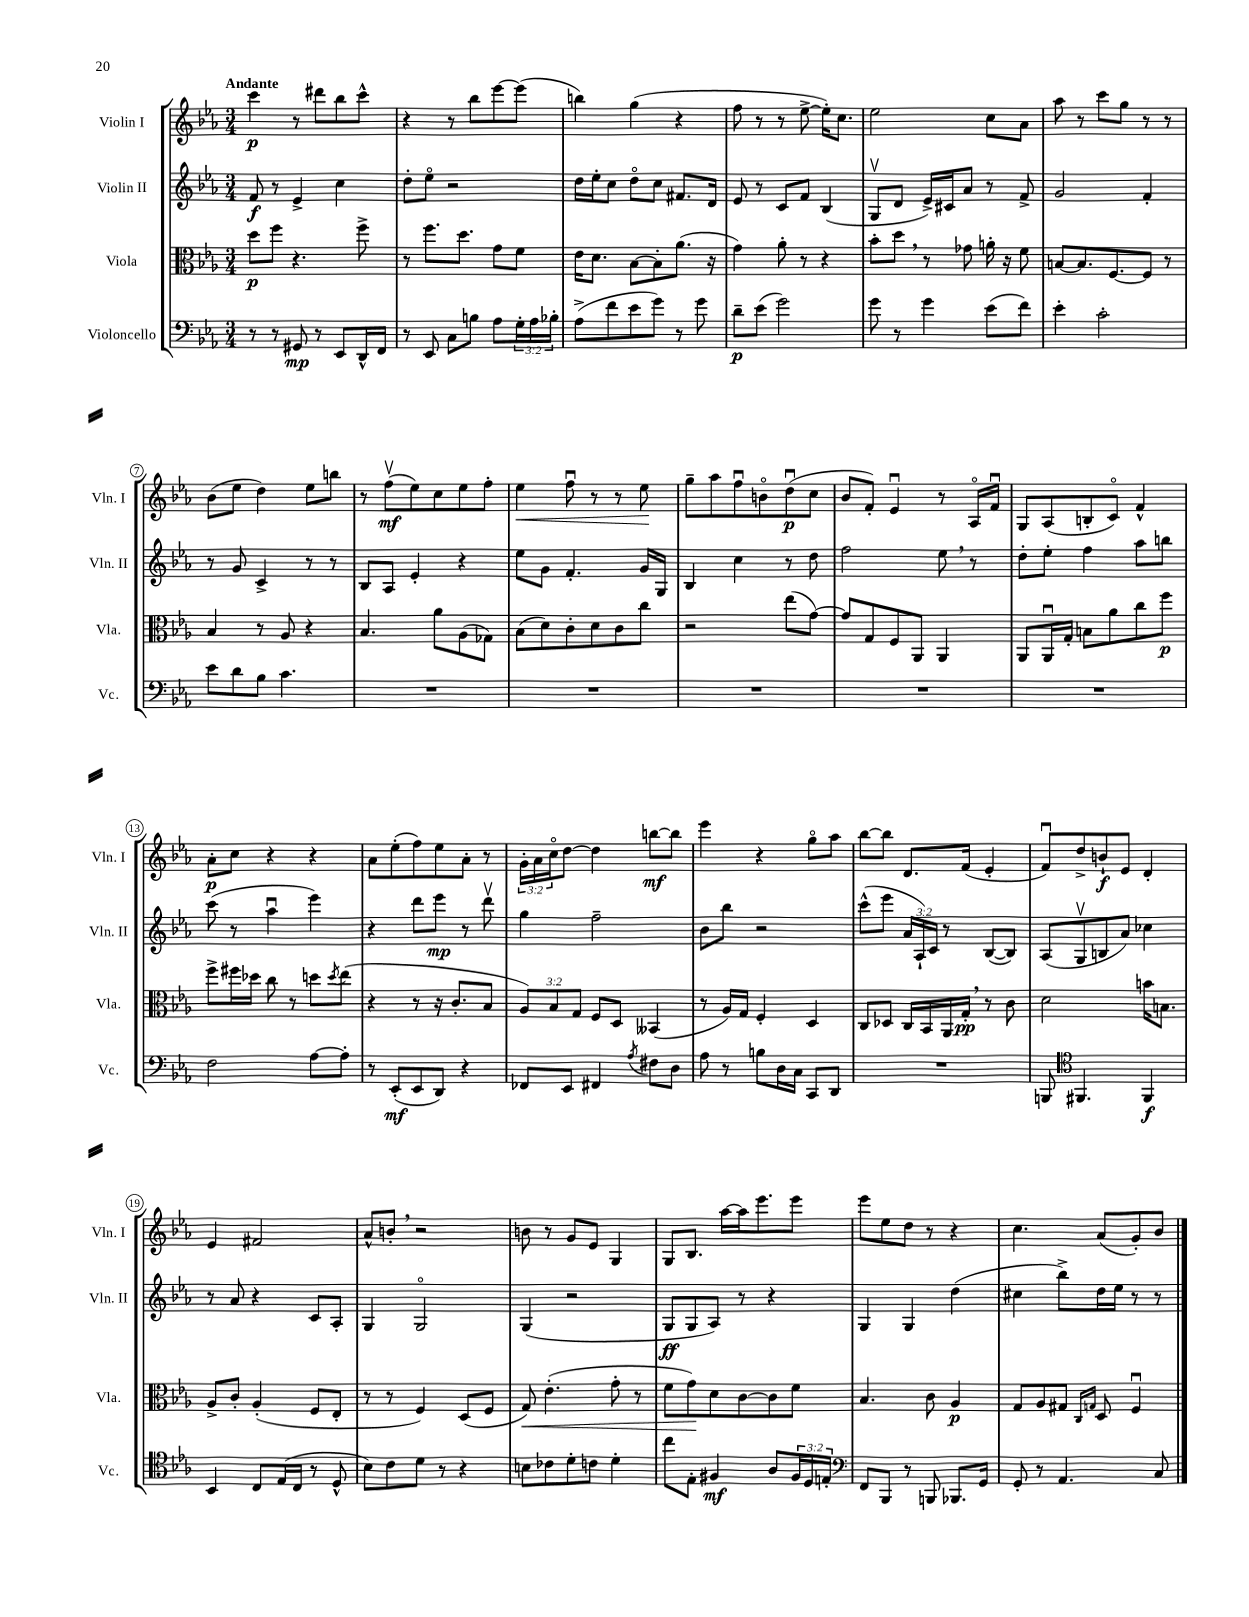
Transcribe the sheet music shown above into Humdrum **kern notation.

**kern	**dynam	**kern	**dynam	**kern	**dynam	**kern	**dynam
*part4	*part4	*part3	*part3	*part2	*part2	*part1	*part1
*staff4	*staff4	*staff3	*staff3	*staff2	*staff2	*staff1	*staff1
*I"Violoncello	*	*I"Viola	*	*I"Violin II	*	*I"Violin I	*
*I'Vc.	*	*I'Vla.	*	*I'Vln. II	*	*I'Vln. I	*
*clefF4	*	*clefC3	*	*clefG2	*	*clefG2	*
*k[b-e-a-]	*	*k[b-e-a-]	*	*k[b-e-a-]	*	*k[b-e-a-]	*
*M3/4	*	*M3/4	*	*M3/4	*	*M3/4	*
=1	=1	=1	=1	=1	=1	=1	=1
!	!	!	!	!	!	!LO:TX:a:B:t=Andante	!
8r	.	8dd\L	p	8f/	f	4ccc\	p
8r	.	8ff\J	.	8r	.	.	.
8GG#X/	mp	4.r	.	4e-^/	.	8r	.
8r	.	.	.	.	.	8ddd#X\L	.
8EE-/L	.	.	.	4cc\	.	8bb-\	.
16DD^^/L	.	8ff^\	.	.	.	8ccc^^\J	.
16FF/JJ	.	.	.	.	.	.	.
=2	=2	=2	=2	=2	=2	=2	=2
8r	.	8r	.	8dd'\L	.	4r	.
8EE-/	.	8.ff\L	.	8ee-\J	.	.	.
8C\L	.	.	.	2r	.	8r	.
.	.	8.dd\J	.	.	.	.	.
8Bn\J	.	.	.	.	.	8bb-\L	.
8A-\L	.	8g\L	.	.	.	[8eee-\	.
24G'\L	.	8f\J	.	.	.	(8eee-\J]	.
24A-\	.	.	.	.	.	.	.
24B-X'\JJ	.	.	.	.	.	.	.
=3	=3	=3	=3	=3	=3	=3	=3
(8A-^\L	.	16e-\KL	.	16dd\LL	.	4bbn\)	.
.	.	8.d\J	.	16ee-'\J	.	.	.
8f\	.	.	.	8cc\J	.	.	.
8e-\	.	[8B-\L	.	8dd\L	.	(4gg\	.
8g\J)	.	8B-'\]	.	8cc\J	.	.	.
8r	.	(8.a-\J	.	8.f#X/L	.	4r	.
8g\	.	.	.	.	.	.	.
.	.	16r	.	16d/Jk	.	.	.
=4	=4	=4	=4	=4	=4	=4	=4
8d~\L	p	4g\)	.	8e-/	.	8ff\	.
(8e-\J	.	.	.	8r	.	8r	.
2g\)	.	8a-'\	.	8c/L	.	8r	.
.	.	8r	.	8f/J	.	[8ee-^\	.
.	.	4r	.	(4B-/	.	16ee-'\KL])	.
.	.	.	.	.	.	8.cc\J	.
=5	=5	=5	=5	=5	=5	=5	=5
8g\	.	8b-'\L	.	8Gv/L	.	2ee-\	.
8r	.	8dd,\J	.	8d/J	.	.	.
4g\	.	8r	.	16e-^/LL)	.	.	.
.	.	.	.	16c#X/J	.	.	.
.	.	8g-X\	.	8a-/J	.	.	.
(8e-\L	.	16an'\	.	8r	.	8cc\L	.
.	.	16r	.	.	.	.	.
8f\J)	.	8f\	.	8f^/	.	8a-\J	.
=6	=6	=6	=6	=6	=6	=6	=6
4e-'\	.	[8Bn/L	.	2g/	.	8aa-\	.
.	.	8.B/]	.	.	.	8r	.
2c'\	.	.	.	.	.	8ccc\L	.
.	.	[8.F/	.	.	.	.	.
.	.	.	.	.	.	8gg\J	.
.	.	8F/J]	.	4f'/	.	8r	.
.	.	8r	.	.	.	8r	.
!!LO:LB:g=z
=7	=7	=7	=7	=7	=7	=7	=7
8e-\L	.	4B-/	.	8r	.	(8b-\L	.
8d\	.	.	.	8g/	.	8ee-\J	.
8B-\J	.	8r	.	4c^/	.	4dd\)	.
4.c\	.	8A-/	.	.	.	.	.
.	.	4r	.	8r	.	8ee-\L	.
.	.	.	.	8r	.	8bbn\J	.
=8	=8	=8	=8	=8	=8	=8	=8
2.r	.	4.B-/	.	8B-/L	.	8r	.
.	.	.	.	8A-/J	.	(8ffv\L	mf
.	.	.	.	4e-'/	.	8ee-\)	.
.	.	8a-\L	.	.	.	8cc\	.
.	.	(8A-\	.	4r	.	8ee-\	.
.	.	8G-X\J)	.	.	.	8ff'\J	.
=9	=9	=9	=9	=9	=9	=9	=9
!	!	!	!	!	!	!	!LO:HP:b
2.r	.	(8B-\L	.	8ee-\L	.	4ee-\	<
.	.	8d\)	.	8g\J	.	.	.
.	.	8c'\	.	4.f'/	.	8ffu\	.
.	.	8d\	.	.	.	8r	.
.	.	8c\	.	.	.	8r	.
.	.	8cc\J	.	16g/LL	.	8ee-\	.
.	.	.	.	16G/JJ	.	.	.
.	.	.	.	.	.	.	[
=10	=10	=10	=10	=10	=10	=10	=10
2.r	.	2r	.	4B-/	.	8gg~\L	.
.	.	.	.	.	.	8aa-\	.
.	.	.	.	4cc\	.	8ffu\	.
.	.	.	.	.	.	8bn\	.
.	.	(8ee-\L	.	8r	.	(8ddu\	p
.	.	[8g\J)	.	8dd\	.	8cc\J	.
=11	=11	=11	=11	=11	=11	=11	=11
2.r	.	8g/L]	.	2ff\	.	8b-/L	.
.	.	8G/	.	.	.	8f'/J)	.
.	.	8F/	.	.	.	4e-u/	.
.	.	8AA-/J	.	.	.	.	.
.	.	4AA-/	.	8ee-,\	.	8r	.
.	.	.	.	8r	.	16A-/LL	.
.	.	.	.	.	.	16fu/JJ	.
=12	=12	=12	=12	=12	=12	=12	=12
2.r	.	8AA-/L	.	8dd'\L	.	8G/L	.
.	.	16AA-u/L	.	8ee-'\J	.	(8A-/	.
.	.	16G'/JJ	.	.	.	.	.
.	.	8Bn\L	.	4ff\	.	8Bn'/	.
.	.	8a-\	.	.	.	8c/J)	.
.	.	8cc\	.	8aa-\L	.	4f^^/	.
.	.	8ff\J	p	8bbn\J	.	.	.
!!LO:LB:g=z
=13	=13	=13	=13	=13	=13	=13	=13
2F\	.	8ff^\L	.	(8ccc\	.	8a-'\L	p
.	.	16ff#X\L	.	8r	.	8cc\J	.
.	.	16dd-X\JJ	.	.	.	.	.
.	.	8cc\	.	4aa-u\	.	4r	.
.	.	8r	.	.	.	.	.
[8A-\L	.	8ddn\L	.	4eee-\)	.	4r	.
.	.	8qdd/	.	.	.	.	.
8A-'\J]	.	(8ee-\J	.	.	.	.	.
=14	=14	=14	=14	=14	=14	=14	=14
8r	.	4r	.	4r	.	8a-\L	.
(8EE-'/L	mf	.	.	.	.	(8ee-'\	.
8EE-/	.	8r	.	8ddd\L	.	8ff\)	.
8DD/J)	.	16r	.	8eee-\J	mp	8ee-\	.
.	.	8.c'/L	.	.	.	.	.
4r	.	.	.	8r	.	8a-'\J	.
.	.	8B-/J	.	8dddv\	.	8r	.
=15	=15	=15	=15	=15	=15	=15	=15
8FF-X/L	.	12A-/L)	.	4gg\	.	24g'\LL	.
.	.	.	.	.	.	24a-\	.
.	.	12B-/	.	.	.	24cc\J	.
8EE-/J	.	.	.	.	.	[8dd\J	.
.	.	12G/J	.	.	.	.	.
4FF#X/	.	8F/L	.	2ff~\	.	4dd\]	.
.	.	8D/J	.	.	.	.	.
8qA-/	.	.	.	.	.	.	.
8F#X\L	.	(4BB--X/	.	.	.	[8bbn\L	mf
8D\J	.	.	.	.	.	8bb\J]	.
=16	=16	=16	=16	=16	=16	=16	=16
8A-\	.	8r	.	8b-\L	.	4eee-\	.
8r	.	16A-/LL)	.	8bb-\J	.	.	.
.	.	16G/JJ	.	.	.	.	.
8Bn\L	.	4F'/	.	2r	.	4r	.
16D\L	.	.	.	.	.	.	.
16C\JJ	.	.	.	.	.	.	.
8CC/L	.	4D/	.	.	.	8gg\L	.
8DD/J	.	.	.	.	.	8aa-\J	.
=17	=17	=17	=17	=17	=17	=17	=17
2.r	.	8C/L	.	(8ccc^^\L	.	[8bb-\L	.
.	.	8D-X/J	.	8eee-\J	.	8bb-\J]	.
.	.	16C/LL	.	24a-/LL	.	8.d/L	.
.	.	.	.	24A-`/)	.	.	.
.	.	16BB-/	.	.	.	.	.
.	.	.	.	24c/JJ	.	.	.
.	.	16AA-/	.	8r	.	.	.
.	.	16G',/JJ	pp	.	.	(16f/Jk	.
.	.	8r	.	([8B-/L	.	4e-'/	.
.	.	8c\	.	8B-/J])	.	.	.
=18	=18	=18	=18	=18	=18	=18	=18
8BBBn/	.	2d\	.	(8A-/L	.	8fu/L)	.
*clefC4	*	*	*	*	*	*	*
4.FF#X/	.	.	.	8Gv/	.	8dd^/	.
.	.	.	.	8Bn/	.	8bn`/	f
.	.	.	.	8a-/J)	.	8e-/J	.
4FF#/	f	16bn\KL	.	4cc-X\	.	4d'/	.
.	.	8.Bn\J	.	.	.	.	.
!!LO:LB:g=z
=19	=19	=19	=19	=19	=19	=19	=19
4BB-/	.	8A-^/L	.	8r	.	4e-/	.
.	.	8c'/J	.	8a-/	.	.	.
8C/L	.	(4A-'/	.	4r	.	2f#X/	.
(16E-/L	.	.	.	.	.	.	.
16C/JJ	.	.	.	.	.	.	.
8r	.	8F/L	.	8c/L	.	.	.
8D^^/	.	8E-'/J	.	8A-'/J	.	.	.
=20	=20	=20	=20	=20	=20	=20	=20
8B-\L)	.	8r	.	4G/	.	8a-^^/L	.
8c\	.	8r	.	.	.	8bn',/J	.
8d\J	.	4F/)	.	2G/	.	2r	.
8r	.	.	.	.	.	.	.
4r	.	(8D/L	.	.	.	.	.
.	.	8F/J	.	.	.	.	.
=21	=21	=21	=21	=21	=21	=21	=21
!	!	!	!LO:HP:b	!	!	!	!
8Bn\L	.	8G/)	<	(4G/	.	8bn\	.
8c-X\	.	(4.e-'\	.	.	.	8r	.
8d'\	.	.	.	2r	.	8g/L	.
8cn\J	.	.	.	.	.	8e-/J	.
4d'\	.	8g'\	.	.	.	4G/	.
.	.	8r	.	.	.	.	.
=22	=22	=22	=22	=22	=22	=22	=22
8cc\L	.	8f\L	.	8G/L	ff	8G/L	.
8E-'\J	.	8g\)	.	8G/	.	8.B-/J	.
4F#X/	mf	8d\	[	8A-/J)	.	.	.
.	.	.	.	.	.	[16aa-\LL	.
.	.	[8c\	.	8r	.	16aa-\J]	.
.	.	.	.	.	.	8.eee-\	.
8A-/L	.	8c\]	.	4r	.	.	.
24F#/L	.	8f\J	.	.	.	8eee-\J	.
24D/	.	.	.	.	.	.	.
24En'/JJ	.	.	.	.	.	.	.
=23	=23	=23	=23	=23	=23	=23	=23
*clefF4	*	*	*	*	*	*	*
8FF/L	.	4.B-/	.	4G/	.	8eee-\L	.
8BBB-/J	.	.	.	.	.	8ee-\	.
8r	.	.	.	4G/	.	8dd\J	.
8BBBn/	.	8c\	.	.	.	8r	.
8.BBB-X/L	.	4A-/	p	(4dd\	.	4r	.
16GG/Jk	.	.	.	.	.	.	.
=24	=24	=24	=24	=24	=24	=24	=24
8GG'/	.	8G/L	.	4cc#X\	.	4.cc\	.
8r	.	8A-/	.	.	.	.	.
4.AA-/	.	8G#X/J	.	8bb-^\L)	.	.	.
.	.	16qqC/LL	.	.	.	.	.
.	.	16qqGn/JJ	.	.	.	.	.
.	.	8D/	.	16dd\L	.	(8a-/L	.
.	.	.	.	16ee-\JJ	.	.	.
.	.	4Fu/	.	8r	.	8g'/)	.
8C/	.	.	.	8r	.	8b-/J	.
==	==	==	==	==	==	==	==
*-	*-	*-	*-	*-	*-	*-	*-
